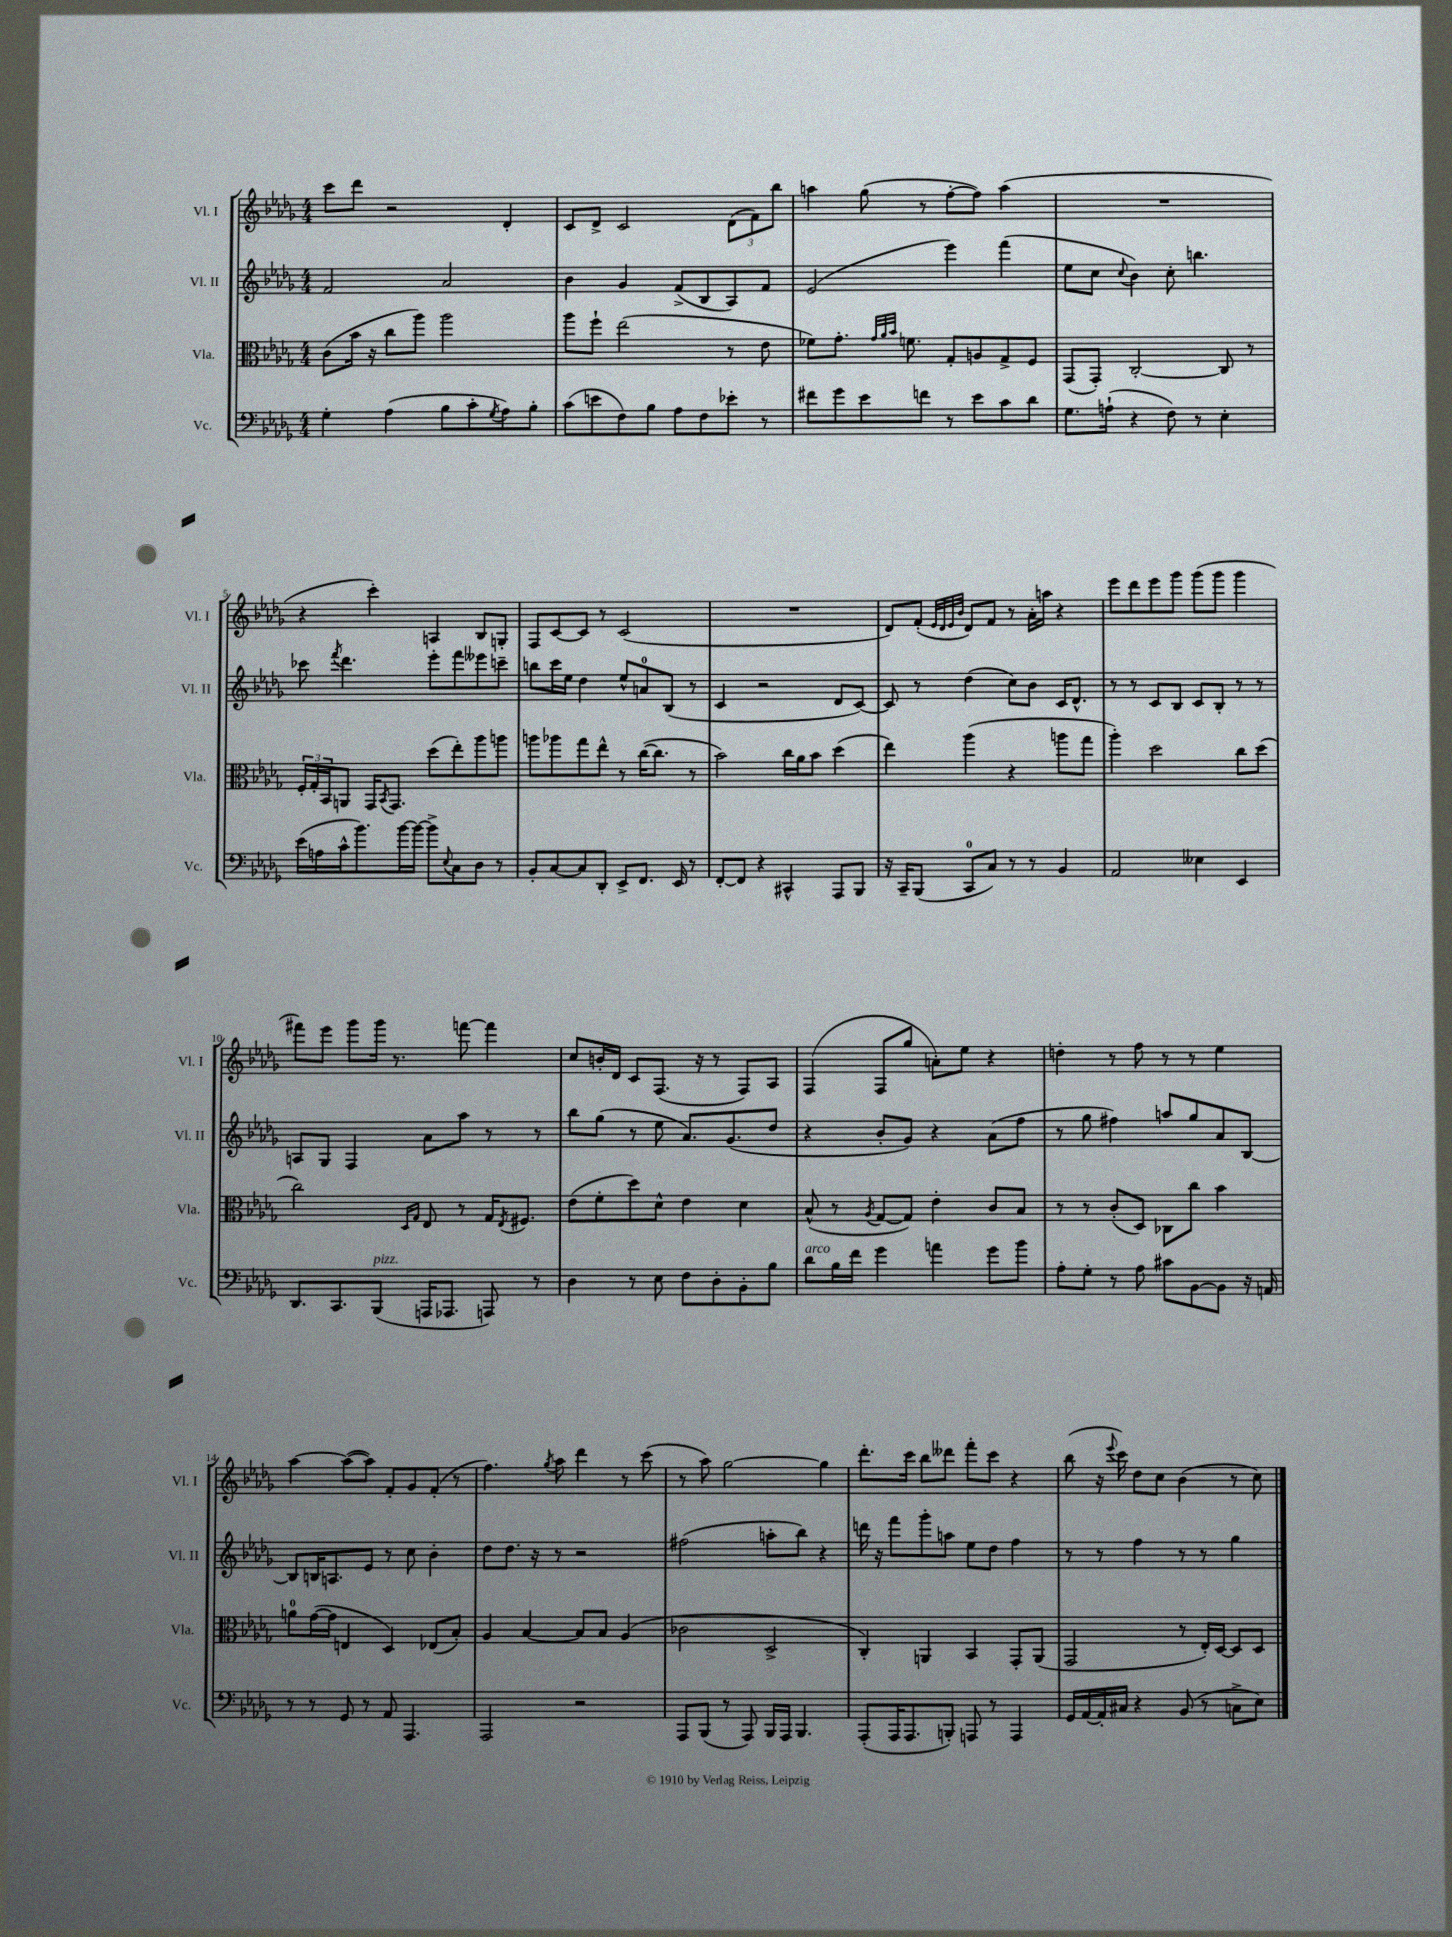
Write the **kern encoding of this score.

**kern	**kern	**kern	**kern
*part4	*part3	*part2	*part1
*staff4	*staff3	*staff2	*staff1
*I"Vc.	*I"Vla.	*I"Vl. II	*I"Vl. I
*I'Vc.	*I'Vla.	*I'Vl. II	*I'Vl. I
*clefF4	*clefC3	*clefG2	*clefG2
*k[b-e-a-d-g-]	*k[b-e-a-d-g-]	*k[b-e-a-d-g-]	*k[b-e-a-d-g-]
*M4/4	*M4/4	*M4/4	*M4/4
=1	=1	=1	=1
4G-'\	(8c\L	2f/	8ccc\L
.	16b-\Jk	.	8ddd-\J
.	16r	.	.
(4A-\	8cc\L	.	2r
.	8aa-\J)	.	.
8B-\L	2aa-\	2a-/	.
8c'\	.	.	.
8qG-/	.	.	.
8A-\)	.	.	4d-'/
8B-'\J	.	.	.
=2	=2	=2	=2
(8c\L	8aa-\L	4b-\	8c/L
8en\	8ff`\J	.	8d-^/J
8F\)	(2ee-\	4g-/	2c/
8B-\J	.	.	.
8A-\L	.	(8f^/L	.
8F\	.	8B-/	.
8e-X'\J	8r	8A-/)	(12d-\L
.	.	.	12f\)
8r	8e-\	8f/J	.
.	.	.	12bb-\J
=3	=3	=3	=3
8f#X\L	8f-X\L)	(2e-/	4aan\
8g-\	8.g-'\J	.	.
8e-\	.	.	(8gg-\
.	32qqg-/LLL	.	.
.	32qqa-/	.	.
.	32qqb-/JJJ	.	.
.	8.fn\	.	.
8fn\J	.	.	8r
8r	8G-'/L	4eee-\)	[8ff'\L
8e-\L	8An/	.	8ff\J])
8c\	8G-^/	(4fff\	(4aa\
8d-\J	8F/J	.	.
=4	=4	=4	=4
8.G-\L	(8GG-/L	8ee-\L	1r
.	8GG-'/J)	8cc\J	.
(16An`\Jk	.	.	.
.	.	8qqcc/	.
4r	[2C'/	4b-\)	.
8F\)	.	8cc'\	.
8r	.	4.bbn\	.
4E-'\	8C/]	.	.
.	8r	.	.
!!LO:LB:g=z
=5	=5	=5	=5
(16e-\LL	24F'/LL	8ccc-X\	4r
.	24G-'/	.	.
16An\	.	.	.
.	24BB-/J	.	.
.	.	8qfff/	.
16c^^\J	8AAn/J	4.ddd-\	.
8.b-\)	.	.	.
.	16GG-/KL	.	4ccc'\)
.	8qBB-/	.	.
.	8.GG-/J	.	.
[16b-\L	.	.	.
16b-\JJ_	.	.	.
8b-^\L]	(8dd-\L	8eee-'\L	4An/
8qqE-/	.	.	.
8C\	8ee-'\)	8fff\	.
8D-\J	8aa-\	8eee--X\	8B-/L
8r	8aan\J	8cccn~\J	8Gn'/J
=6	=6	=6	=6
8BB-'/L	8aan\L	8bbn\L	8F/L
[8C/	8aa-X\	16ccc\L	[8c/
.	.	16ee-\JJ	.
8C/]	8gg-\	4dd-\	8c/J]
8DD-'/J	8ee-^^\J	.	8r
8EE-^/L	8r	8ee-^^/L	(2c/
8.FF/J	([16cc\KL	8an/	.
.	8.cc\J]	.	.
.	.	(8B-/J	.
16EE-/	.	.	.
8r	8r	8r	.
=7	=7	=7	=7
[8FF'/L	2b-\)	4c/	1r
8FF/J]	.	.	.
4r	.	2r	.
4CC#X^^/	16cc\LL	.	.
.	16a-\J	.	.
.	8b-\J	.	.
8AAA-/L	(4dd-\	8d-/L	.
8BBB-/J	.	[8c/J)	.
=8	=8	=8	=8
16r	4ee-\)	8c/]	8d-/L)
16CC~/KL	.	.	.
(8BBB-/J	.	8r	(8f'/J
.	.	.	32qqe-/LLL
.	.	.	32qqd-/
.	.	.	32qqe-/
.	.	.	32qqb-/JJJ
8CC/L	(4aa-\	(4dd-\	8d-/L)
8C/J)	.	.	8f/J
8r	4r	8cc\L)	8r
8r	.	8b-\J	16a-'\LL
.	.	.	16aan\JJ
4BB-/	8aan\L	16c/KL	4r
.	.	8.d-^^/J	.
.	8gg-\J	.	.
=9	=9	=9	=9
2AA-/	4aa-'\)	8r	8eee-\L
.	.	8r	8ddd-\
.	2dd-\	8c/L	8eee-\
.	.	8B-/J	8ggg-\J
4E--X\	.	8c/L	(8ggg-\L
.	.	8B-'/J	8ggg-\J
4EE-/	8cc\L	8r	4ggg-\
.	(8dd-\J	8r	.
!!LO:LB:g=z
=10	=10	=10	=10
8.DD-/L	2cc\)	8An/L	8fff#X\L)
.	.	8G-/J	8eee-\J
8.CC/	.	.	.
.	.	4F/	8ggg-\L
!LO:TX:a:i:t=pizz.	!	!	!
(8BBB-/J	.	.	16ggg-\Jk
.	.	.	8.r
.	16qqD-/LL	.	.
.	16qqG-/JJ	.	.
16AAAn/KL	8E-/	8a-\L	.
8.AAA-X/J	.	.	.
.	8r	8aa-\J	[8fffn\
8AAAn/)	16G-/KL	8r	4fff\]
.	8qE-/	.	.
.	8.F#X/J	.	.
8r	.	8r	.
=11	=11	=11	=11
4D-\	(8e-\L	8bb-\L	8cc/L
.	8f'\	(8gg-\J	16bn'/L
.	.	.	16d-/JJ
8r	8dd-\)	8r	8c/L
8E-\	8d-^^\J	8ee-\	(8.F/J
8F\L	4e-\	8.a-/L)	.
.	.	.	16r
8D-'\	.	.	8r
.	.	(8.g-/	.
8BB-'\	4d-\	.	8F/L)
8B-\J	.	8dd-/J	8A-/J
=12	=12	=12	=12
!LO:TX:a:i:t=arco	!	!	!
8d-\L	(8B-^^/	4r	(4F/
16B-\L	8r	.	.
16f\JJ	.	.	.
.	8qA-/	.	.
4g-\	[8G-/L	8b-'/L	8F/L
.	8G-/J])	8g-/J)	8gg-/J
4an\	4e-'\	4r	8an'\L)
.	.	.	8ee-\J
8g-\L	8c/L	(8a-\L	4r
8b-\J	8B-/J	8ff\J	.
=13	=13	=13	=13
8A-'\L	8r	8r	4ddn'\
8G-'\J	8r	8gg-\	.
8r	(8c'/L	4ff#X\)	8r
8A-\	8D-/J)	.	8ff\
8c#X\L	8C-X\L	8aan/L	8r
[8BB-\	8cc\J	8gg-/	8r
8BB-\J]	4b-\	8a-/	4ee-\
16r	.	[8B-/J	.
16AAn/	.	.	.
!!LO:LB:g=z
=14	=14	=14	=14
8r	8an\L	8B-/L]	[4aa-\
8r	([16g-\L	16Bn/K	.
.	16g-\JJ]	8.An/	.
8GG-/	4En/	.	(8aa-\L_
8r	.	8e-/J	8aa-\J])
8AA-/	4D-/)	8r	8f'/L
4.AAA-/	.	8cc\	8g-/
.	(8E-X/L	4b-'\	(8f'/J
.	8B-'/J)	.	8r
=15	=15	=15	=15
2AAA-/	4A-/	8dd-\L	4.ff\)
.	.	8.dd-\J	.
.	[4B-/	.	.
.	.	16r	.
.	.	.	8qgg-/
.	.	8r	8aa-\
2r	8B-/L]	2r	4ddd-\
.	8B-/J	.	.
.	(4A-/	.	8r
.	.	.	(8ccc\
=16	=16	=16	=16
8AAA-/L	2c-X\	(2ff#X\	8r
(8BBB-/J	.	.	8aa-\)
8r	.	.	[2gg-\
8AAA-/)	.	.	.
16BBB-/LL	2D-^/	8aan'\L	.
16AAA-/JJ	.	.	.
4.BBB-/	.	8bb-\J)	.
.	.	4r	4gg-\]
=17	=17	=17	=17
(8AAA-'/L	4C'/)	16dddn\	8.ddd-'\L
.	.	16r	.
16AAA-/K	.	8fff\L	.
8.AAA-/	.	.	16ccc\Jk
.	4AAn/	8ggg-'\	8bb-\L
8BBBn'/J)	.	8aan\J	8ddd--X\J
8AAAn/	4BB-/	8ee-\L	8fff'\L
8r	.	8dd-\J	8ccc\J
4AAA/	8GG-'/L	4ff\	4r
.	(8AA/J	.	.
=18	=18	=18	=18
16GG-/LL	2GG-/	8r	(8bb-\
[16AA-/	.	.	.
16AA-'/]	.	8r	16r
.	.	.	8qqeee-/
16C#X/JJ	.	.	16ccc\)
4r	.	4ff\	8dd-\L
.	.	.	8cc\J
(8BB-/	8r	8r	(4b-\
8r	16E-'/LL)	8r	.
.	[16D-/JJ	.	.
8Cn^\L	8D-/L]	4gg-\	8r
8E-\J)	8D-/J	.	8cc\)
==	==	==	==
*-	*-	*-	*-
